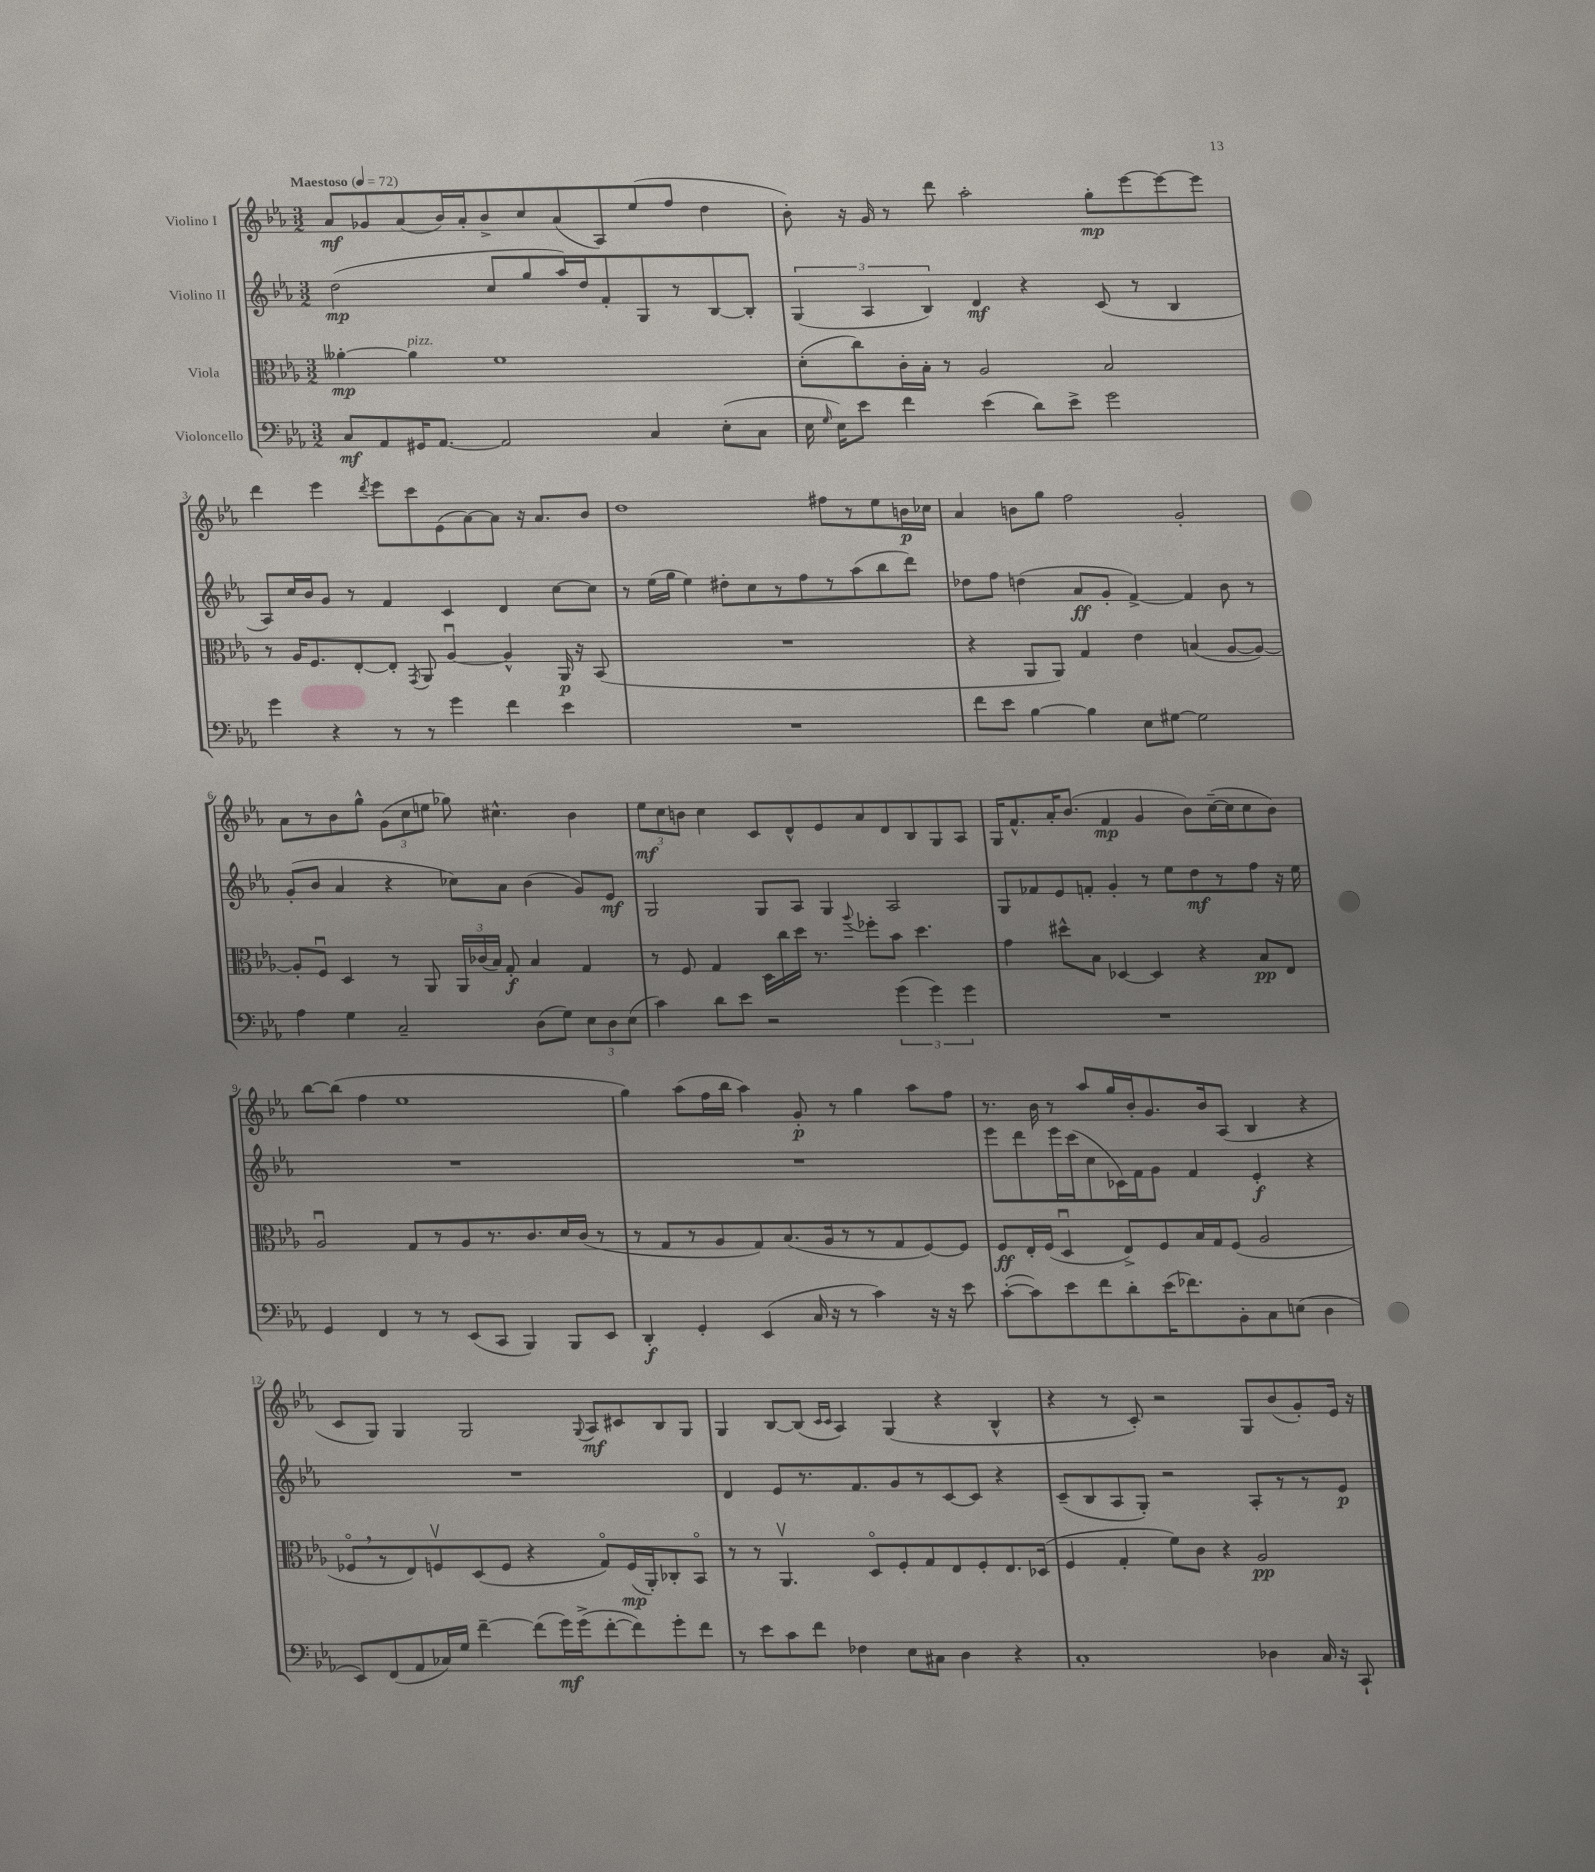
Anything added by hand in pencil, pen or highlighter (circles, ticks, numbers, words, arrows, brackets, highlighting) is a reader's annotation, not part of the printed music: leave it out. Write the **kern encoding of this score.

**kern	**dynam	**kern	**dynam	**kern	**dynam	**kern	**dynam
*part4	*part4	*part3	*part3	*part2	*part2	*part1	*part1
*staff4	*staff4	*staff3	*staff3	*staff2	*staff2	*staff1	*staff1
*I"Violoncello	*	*I"Viola	*	*I"Violino II	*	*I"Violino I	*
*clefF4	*	*clefC3	*	*clefG2	*	*clefG2	*
*k[b-e-a-]	*	*k[b-e-a-]	*	*k[b-e-a-]	*	*k[b-e-a-]	*
*M3/2	*	*M3/2	*	*M3/2	*	*M3/2	*
*MM72	*	*MM72	*	*MM72	*	*MM72	*
=1	=1	=1	=1	=1	=1	=1	=1
!	!	!	!	!	!	!LO:TX:a:B:t=Maestoso	!
8C/L	mf	[4a--X'\	mp	(2dd\	mp	8a-/L	mf
8AA-/	.	.	.	.	.	8g-X/	.
!	!	!LO:TX:a:i:t=pizz.	!	!	!	!	!
16GG#X/K	.	4a--\]	.	.	.	(8a-/	.
[8.AA-/J	.	.	.	.	.	.	.
.	.	.	.	.	.	16b-/L)	.
.	.	.	.	.	.	16a-'/J	.
2AA-/]	.	1f	.	8cc/L	.	8b-^/	.
.	.	.	.	8gg/	.	8cc/	.
.	.	.	.	16aa-/L)	.	(8a-/	.
.	.	.	.	16dd/J	.	.	.
.	.	.	.	8f'/	.	8A-/)	.
4C/	.	.	.	8G/	.	(8ee-/	.
.	.	.	.	8r	.	8ff/J	.
(8E-'\L	.	.	.	[8B-/	.	4dd\	.
8C\J	.	.	.	8B-'/J]	.	.	.
=2	=2	=2	=2	=2	=2	=2	=2
16E-\	.	(8d'\L	.	(6G/	.	8b-'\)	.
16qqG/	.	.	.	.	.	.	.
16E-\KL)	.	.	.	.	.	.	.
8e-\J	.	8cc\)	.	.	.	16r	.
.	.	.	.	6A-/	.	.	.
.	.	.	.	.	.	16g/	.
4f\	.	16c'\L	.	.	.	8r	.
.	.	16B-'\JJ	.	.	.	.	.
.	.	.	.	6B-/)	.	.	.
.	.	8r	.	.	.	8ddd\	.
(4e-\	.	2A-/	.	4d/	mf	2aa-'\	.
8d\L)	.	.	.	4r	.	.	.
8e-^\J	.	.	.	.	.	.	.
2g\	.	2B-/	.	(8c/	.	8gg'\L	mp
.	.	.	.	8r	.	[8eee-\	.
.	.	.	.	4B-/	.	8eee-\_	.
.	.	.	.	.	.	8eee-\J]	.
!!LO:LB:g=z
=3	=3	=3	=3	=3	=3	=3	=3
4g\	.	8r	.	8A-/L)	.	4ddd\	.
.	.	16A-/KL	.	16cc/L	.	.	.
.	.	8.F/	.	16b-/J	.	.	.
4r	.	.	.	8g/J	.	4eee-\	.
.	.	[8E-'/	.	8r	.	.	.
.	.	.	.	.	.	8qddd/	.
8r	.	8E-'/J]	.	4f/	.	8eee-\L	.
.	.	8qGG/	.	.	.	.	.
8r	.	8AA-/	.	.	.	8ccc\	.
4g\	.	[4A-u/	.	4c/	.	(8e-\	.
.	.	.	.	.	.	[8a-\)	.
4f\	.	4A-^^/]	.	4d/	.	8a-\J]	.
.	.	.	.	.	.	16r	.
.	.	.	.	.	.	8.a-/L	.
4e-\	.	16AA-/	p	[8cc\L	.	.	.
.	.	16r	.	.	.	.	.
.	.	(8BB-/	.	8cc\J]	.	8b-/J	.
=4	=4	=4	=4	=4	=4	=4	=4
1.r	.	1.r	.	8r	.	1dd	.
.	.	.	.	(16ee-\LL	.	.	.
.	.	.	.	16gg\JJ	.	.	.
.	.	.	.	4ee-\)	.	.	.
.	.	.	.	8dd#X'\L	.	.	.
.	.	.	.	8cc\	.	.	.
.	.	.	.	8r	.	.	.
.	.	.	.	8ff\	.	.	.
.	.	.	.	8r	.	8ff#X\L	.
.	.	.	.	(8aa-\	.	8r	.
.	.	.	.	8bb-\	.	8ee-\	.
.	.	.	.	8ddd\J)	.	16bn\L	p
.	.	.	.	.	.	16cc-X\JJ	.
=5	=5	=5	=5	=5	=5	=5	=5
8f\L	.	4r	.	8dd-X\L	.	4a-/	.
8e-\J	.	.	.	8ff\J	.	.	.
[4B-\	.	8AA-/L	.	(4ddn\	.	8bn\L	.
.	.	8AA-/J)	.	.	.	8gg\J	.
4B-\]	.	4G/	.	8a-/L	ff	2ff\	.
.	.	.	.	8g'/J	.	.	.
8E-\L	.	4e-\	.	[4f^/)	.	.	.
[8G#X\J	.	.	.	.	.	.	.
2G#\]	.	(4Bn/	.	4f/]	.	2g'/	.
.	.	[8A-/L	.	8b-\	.	.	.
.	.	8A-/J_)	.	8r	.	.	.
!!LO:LB:g=z
=6	=6	=6	=6	=6	=6	=6	=6
4A-\	.	8A-'/L]	.	(8g'/L	.	8a-\L	.
.	.	8Fu/J	.	8b-/J	.	8r	.
4G\	.	4D/	.	4a-/	.	8b-\	.
.	.	.	.	.	.	8gg^^\J	.
2C~/	.	8r	.	4r	.	(12g\L	.
.	.	.	.	.	.	12cc\	.
.	.	8AA-/	.	.	.	.	.
.	.	.	.	.	.	12een\J	.
.	.	24AA-/LL	.	8cc-X\L)	.	8gg-X\)	.
.	.	(24c-X/	.	.	.	.	.
.	.	24B-/JJ)	.	.	.	.	.
.	.	8G'/	f	8a-\J	.	4.cc#X^^\	.
(8D\L	.	4B-/	.	(4b-\	.	.	.
8G\J)	.	.	.	.	.	.	.
12E-\L	.	4G/	.	8g/L)	.	4b-\	.
12D\	.	.	.	.	.	.	.
.	.	.	.	8e-/J	mf	.	.
(12E-\J	.	.	.	.	.	.	.
=7	=7	=7	=7	=7	=7	=7	=7
4c\)	.	8r	.	2G/	.	12ee-\L	mf
.	.	.	.	.	.	12cc\	.
.	.	8F/	.	.	.	.	.
.	.	.	.	.	.	12bn\J	.
8d\L	.	4G/	.	.	.	4cc\	.
8e-\J	.	.	.	.	.	.	.
2r	.	16D\LL	.	8G/L	.	8c/L	.
.	.	16cc\	.	.	.	.	.
.	.	16dd\JJ	.	8A-/J	.	8d^^/	.
.	.	8.r	.	.	.	.	.
.	.	.	.	4G/	.	8e-/	.
.	.	8qqaa-/	.	.	.	.	.
.	.	8ff-X'\L	.	.	.	8a-/	.
(6g\	.	8b-\J	.	2A-/	.	8d/	.
.	.	4.dd\	.	.	.	8B-/	.
6g\)	.	.	.	.	.	.	.
.	.	.	.	.	.	8G/	.
6g\	.	.	.	.	.	.	.
.	.	.	.	.	.	8A-/J	.
=8	=8	=8	=8	=8	=8	=8	=8
1.r	.	4g\	.	8G/L	.	16G/KL	.
.	.	.	.	.	.	8.f^^/	.
.	.	.	.	8f-X/	.	.	.
.	.	8dd#X^^\L	.	8e-/	.	16a-'/K	.
.	.	.	.	.	.	(8.b-/J	.
.	.	8B-\J	.	8fn'/J	.	.	.
.	.	[4D-X/	.	4g'/	.	4f/	mp
.	.	4D-/]	.	8r	.	4g/	.
.	.	.	.	8ee-\L	.	.	.
.	.	4r	.	8dd\	mf	8b-\L)	.
.	.	.	.	8r	.	([16cc~\L	.
.	.	.	.	.	.	16cc\J]	.
.	.	8B-/L	pp	8ff\J	.	8cc\	.
.	.	8E-/J	.	16r	.	8b-\J)	.
.	.	.	.	16ee-\	.	.	.
!!LO:LB:g=z
=9	=9	=9	=9	=9	=9	=9	=9
4GG/	.	2A-u/	.	1.r	.	[8bb-\L	.
.	.	.	.	.	.	(8bb-\J]	.
4FF/	.	.	.	.	.	4ff\	.
8r	.	8G/L	.	.	.	1ee-	.
8r	.	8r	.	.	.	.	.
(8EE-/L	.	8A-/	.	.	.	.	.
8CC/J	.	8.r	.	.	.	.	.
4BBB-/)	.	.	.	.	.	.	.
.	.	8.c/	.	.	.	.	.
8BBB-/L	.	16d/L	.	.	.	.	.
.	.	(16c/JJ	.	.	.	.	.
8EE-/J	.	8r	.	.	.	.	.
=10	=10	=10	=10	=10	=10	=10	=10
4DD'/	f	8r	.	1.r	.	4gg\)	.
.	.	8G/L	.	.	.	.	.
4GG'/	.	8r	.	.	.	(8aa-\L	.
.	.	8A-/	.	.	.	16ff\L	.
.	.	.	.	.	.	16bb-\JJ	.
(4EE-/	.	8G/)	.	.	.	4aa-\)	.
.	.	(8.B-/	.	.	.	.	.
16C/	.	.	.	.	.	8g'/	p
16r	.	16A-/k	.	.	.	.	.
8r	.	8r	.	.	.	8r	.
4c\)	.	8r	.	.	.	4gg\	.
.	.	8G/	.	.	.	.	.
16r	.	[8F/)	.	.	.	8aa-\L	.
16r	.	.	.	.	.	.	.
8e-\	.	8F/J]	.	.	.	8ff\J	.
=11	=11	=11	=11	=11	=11	=11	=11
([8c'\L	.	8F/L	ff	8eee-\L	.	8.r	.
8c\])	.	16E-'/L	.	8ddd\	.	.	.
.	.	(16F/JJ	.	.	.	16b-\	.
8e-\	.	4Du/	.	16eee-\L	.	8r	.
.	.	.	.	(16ccc\J	.	.	.
8f\	.	.	.	8cc\	.	8aa-/L	.
8d'\	.	8E-^/L)	.	16c-X\L)	.	16gg/L	.
.	.	.	.	16f\J	.	16b-'/J	.
(16e-\K	.	8F/	.	8g\J	.	8.g/	.
8.f-X\)	.	.	.	.	.	.	.
.	.	16B-/L	.	4f/	.	.	.
.	.	16G/J	.	.	.	16b-/k	.
8BB-'\	.	(8F/J	.	.	.	(8A-/J	.
8C\	.	2A-/	.	4e-'/	f	4B-/	.
(8En\J	.	.	.	.	.	.	.
4D\	.	.	.	4r	.	4r	.
!!LO:LB:g=z
=12	=12	=12	=12	=12	=12	=12	=12
8EE-/L)	.	8F-X,/L	.	1.r	.	8c/L	.
(8FF/	.	8r	.	.	.	8G/J)	.
8AA-/	.	8E-/)	.	.	.	4G/	.
16C-X/L)	.	8Fnv/	.	.	.	.	.
16G/JJ	.	.	.	.	.	.	.
[4f~\	.	(8D/	.	.	.	2G/	.
.	.	8F/J	.	.	.	.	.
(8f\L]	.	4r	.	.	.	.	.
16g\L)	mf	.	.	.	.	.	.
(16g^\J	.	.	.	.	.	.	.
.	.	.	.	.	.	8qqG/	.
[8f'\	.	8G/L)	.	.	.	8A-/L	mf
8f\])	.	(16F/L	mp	.	.	8c#X/	.
.	.	16AA-'/J)	.	.	.	.	.
8g'\	.	8C-X'/	.	.	.	8B-/	.
8f\J	.	8BB-/J	.	.	.	8G/J	.
=13	=13	=13	=13	=13	=13	=13	=13
8r	.	8r	.	4d/	.	4G/	.
8e-\L	.	8r	.	.	.	.	.
8c\	.	4.AA-v/	.	8e-/L	.	[8B-/L	.
8f\J	.	.	.	8.r	.	(8B-/J]	.
.	.	.	.	.	.	16qqc/LL	.
.	.	.	.	.	.	16qqc/JJ	.
4F-X\	.	.	.	.	.	4A-/)	.
.	.	.	.	8.f/	.	.	.
.	.	8D/L	.	.	.	.	.
8E-\L	.	8F'/	.	8g/	.	(4G/	.
8C#X\J	.	8G/	.	8r	.	.	.
4D\	.	8E-/	.	[8c/	.	4r	.
.	.	8F'/	.	8c/J]	.	.	.
4r	.	8.E-/	.	4r	.	4B-^^/	.
.	.	(16D-X/Jk	.	.	.	.	.
=14	=14	=14	=14	=14	=14	=14	=14
1C'	.	4F/	.	(8c~/L	.	4r	.
.	.	.	.	8B-/	.	.	.
.	.	4G'/	.	8A-/	.	8r	.
.	.	.	.	8G'/J)	.	8c'/)	.
.	.	8f\L)	.	2r	.	2r	.
.	.	8c\J	.	.	.	.	.
.	.	4r	.	.	.	.	.
4D-X\	.	2A-/	pp	8A-'/L	.	8G/L	.
.	.	.	.	8r	.	(8b-/	.
16C/	.	.	.	8r	.	8g'/)	.
16r	.	.	.	.	.	.	.
8CC`/	.	.	.	8e-/J	p	16e-/Jk	.
.	.	.	.	.	.	16r	.
==	==	==	==	==	==	==	==
*-	*-	*-	*-	*-	*-	*-	*-
